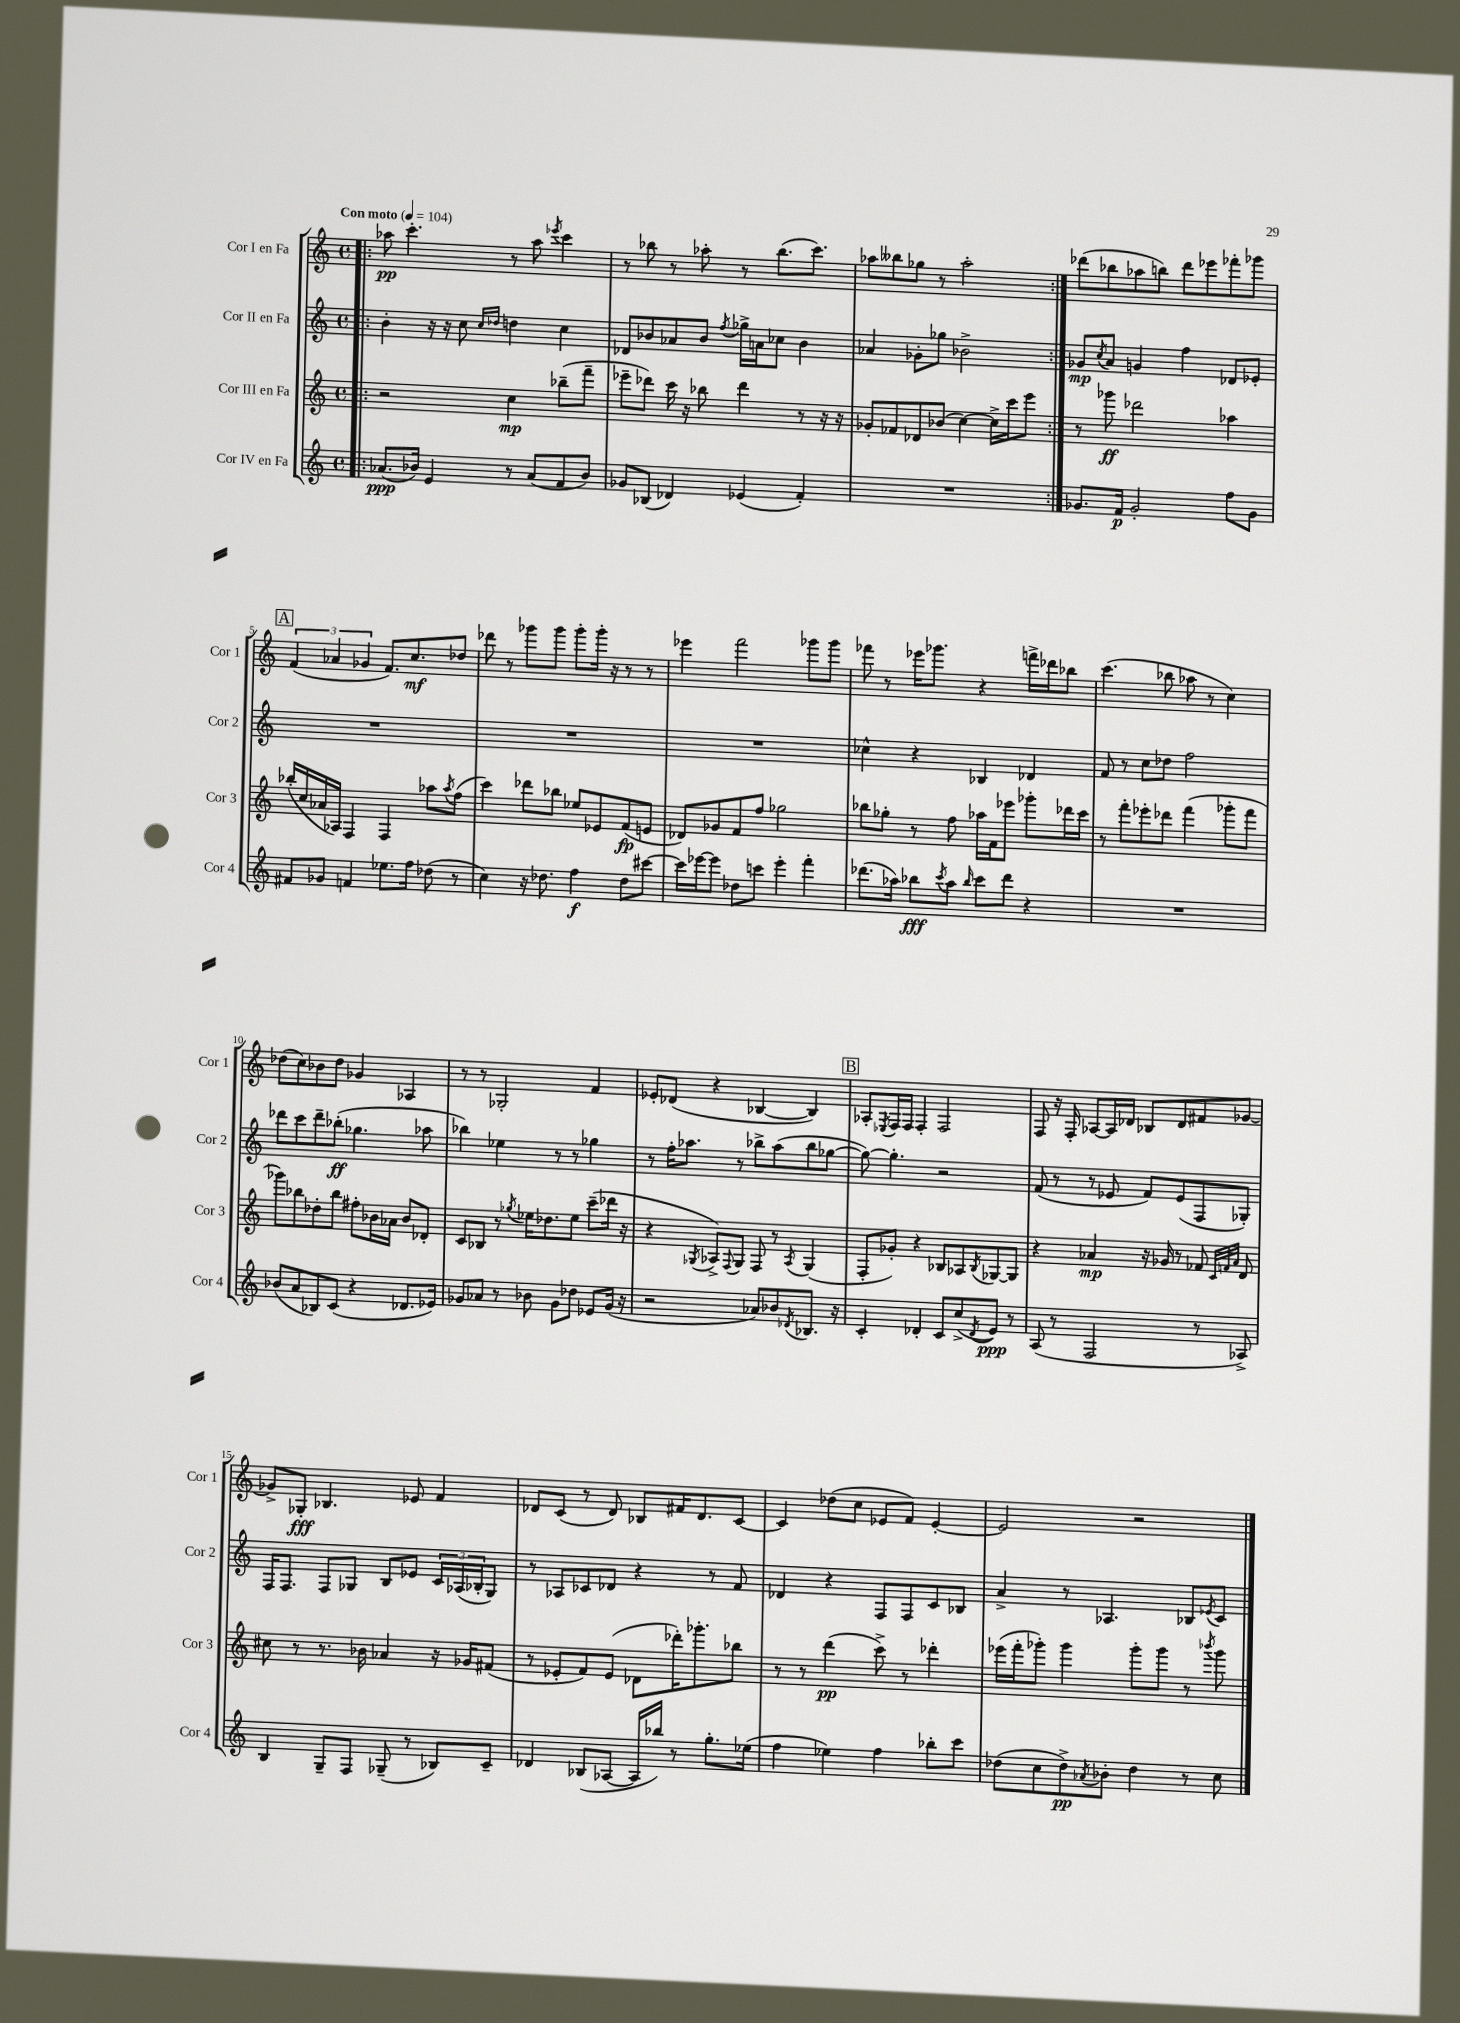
<<
\new StaffGroup <<
\new Staff = "s0" \with { instrumentName = "Cor I en Fa" shortInstrumentName = "Cor 1" } {
    \clef treble \key c \major \defaultTimeSignature \time 4/4 \tempo "Con moto" 4 = 104
    \repeat volta 2 { \bar ".|:" aes''8\pp c'''4.-. r8 aes''8 \acciaccatura { ees'''8 } c'''4 |
    r8 bes''8 r8 aes''8-. r8 bes''8.( c'''8.) |
    aes''8 beses''8 ges''8 r8 aes''2-. | }
    des'''8( bes''8 aes''8 b''8) des'''8 ees'''8 fes'''8-. ges'''8 |
    \mark \markup { \box "A" } \tuplet 3/2 { f'4( aes'4 ges'4 } f'8.) c''8.\mf des''8 |
    des'''8 r8 ges'''8 ges'''8 ges'''8-. ges'''16-. r16 r8 r8 |
    ees'''4 f'''2 ges'''8 ges'''8 |
    fes'''8 r8 ees'''16 ges'''8. r4 f'''16-> des'''16 bes''8 |
    c'''4.( bes''8 aes''8 r8 c''4) |
    des''8( c''8) bes'8 des''8 ges'4 aes4 |
    r8 r8 ges2-. f'4 |
    ees'8-. des'8( r4 bes4~ bes4) |
    \mark \markup { \box "B" } aes8-. \acciaccatura { ees8 } f16 f16 f4-. f2 |
    f8 r16 f16-. aes8~ aes16 des'16 bes8 des'8 fis'8 ges'8~ |
    ges'8-> ges8-.\fff bes4. ees'8 f'4 |
    des'8 c'8( r8 des'8) bes8 fis'16 des'8. c'8~ |
    c'4 des''8( c''8 ees'8 f'8) ees'4~-. |
    ees'2 r2 \bar "|." |
}
\new Staff = "s1" \with { instrumentName = "Cor II en Fa" shortInstrumentName = "Cor 2" } {
    \clef treble \key c \major \defaultTimeSignature \time 4/4
    \repeat volta 2 { \bar ".|:" b'4-. r16 r16 c''8 \grace { c''16 des''16 } d''4 c''4 |
    des'8 bes'8 aes'8 bes'8 \acciaccatura { f''8 } ges''16-> a'16 ces''8 bes'4 |
    aes'4 ges'8-. ges''8 bes'2-> | }
    ges'8\mp \acciaccatura { c''8 } a'8 g'4 f''4 des'8 ees'8-. |
    \mark \markup { \box "A" } R1 |
    R1 |
    R1 |
    ces''4-^ r4 bes4 des'4 |
    f'8 r8 c''8 des''8 f''2 |
    des'''8 c'''8 des'''8-- bes''8-.\ff( ges''4. aes''8 |
    bes''4) ees''4 r8 r8 ges''4 |
    r8 f''16-. aes''8. r8 bes''8-> aes''8( bes''8 ges''8~ |
    \mark \markup { \box "B" } ges''8~) ges''4.-. r2 |
    f'8( r8 r8 ees'8 f'8) ees'8( f8 ges8-.) |
    f16 f8. f8 ges8 b8 ees'8 \tuplet 3/2 { c'16 aes16( bes16-. } ges8) |
    r8 aes8 ces'8 des'8 r4 r8 f'8 |
    des'4 r4 f8 f8 c'8 bes8 |
    a'4-> r8 aes4. bes8 \acciaccatura { ees'8 } c'8 \bar "|." |
}
\new Staff = "s2" \with { instrumentName = "Cor III en Fa" shortInstrumentName = "Cor 3" } {
    \clef treble \key c \major \defaultTimeSignature \time 4/4
    \repeat volta 2 { \bar ".|:" r2 c''4\mp bes''8--( f'''8-- |
    ees'''8-- des'''8) c'''16 r16 bes''8 des'''4 r8 r16 r16 |
    ges'8-. fes'8 des'8 bes'8( c''4~) c''16-> c'''16 e'''8 | }
    r8 ges'''8\ff des'''2 aes''4 |
    \mark \markup { \box "A" } bes''16-.( c''16 aes'16 aes16) f4 f4 aes''8 \acciaccatura { aes''8 } f''8( |
    c'''4) des'''8 bes''8 ees''8 ees'8 f'8\fp( e'8 |
    des'8) ges'8 f'8 f''8 ges''2 |
    bes''8 ges''8-. r8 f''8 aes''16 f'16 ees'''8 ges'''8-. des'''16 c'''16 |
    r8 f'''8-. ees'''8-. des'''8 f'''4( ges'''8-. f'''8 |
    ges'''8) bes''8 des''8-. bes''8 fis''8-. bes'16 aes'16 bes'8 des'8-. |
    c'8 bes8 r8 \acciaccatura { ges''8 } ees''16 des''8. ees''8 c'''8--( des'''16 r16 |
    r4 \acciaccatura { ges8 } aes8->) \appoggiatura { f8 } ges8 f8 r8 \acciaccatura { aes8 } ges4( |
    \mark \markup { \box "B" } f8-. ges'8-.) r4 bes8 aes8 \acciaccatura { bes8 } ges8~ ges8 |
    r4 aes'4\mp r16 ges'16 r8 fes'8 \grace { c'32 f'32 aes'32 } d'8 |
    cis''8 r8 r8. bes'16 aes'4 r16 ges'16 fis'8( |
    r8 ees'8-. f'8) ees'8( des'8 des'''16-.) ges'''8.-. bes''8 |
    r8 r8 d'''4\pp( c'''8->) r8 des'''4-. |
    ees'''16( f'''16-. ges'''8-.) ges'''4 ges'''8-. ges'''8 r8 \acciaccatura { bes'''8 } ges'''8 \bar "|." |
}
\new Staff = "s3" \with { instrumentName = "Cor IV en Fa" shortInstrumentName = "Cor 4" } {
    \clef treble \key c \major \defaultTimeSignature \time 4/4
    \repeat volta 2 { \bar ".|:" aes'8.\ppp( bes'16) e'4 r8 aes'8( f'8 bes'8) |
    ges'8 bes8( des'4) ees'4( f'4-.) |
    R1 | }
    ges'8. f'16\p ges'2-. f''8 ges'8 |
    \mark \markup { \box "A" } fis'8 ges'8 f'4 ees''8. f''16 des''8( r8 |
    c''4) r16 des''8. f''4\f des''8 cis'''8~ |
    cis'''16 ees'''16~ ees'''8 des''8 c'''8 ees'''4-. f'''4-. |
    des'''8.( aes''16) bes''8\fff \acciaccatura { c'''8 } aes''8 \grace { bes''16 } c'''8 des'''8 r4 |
    R1 |
    bes'8( a'8 bes8) c'8( r4 des'8. ees'16) |
    ges'8 aes'8 r8 bes'8 ges'8 des''8 ees'8 ges'16( r16 |
    r2 aes'8) bes'8 \acciaccatura { des'8 } bes8. r16 |
    \mark \markup { \box "B" } c'4-. des'4-. c'8 c''8->( \acciaccatura { des'8 } e'8\ppp) r8 |
    a8( r8 f2 r8 aes8->) |
    b4 g8-- f8 ges8--( r8 bes8) c'8-- |
    des'4 bes8( aes8~ aes16 bes''16) r8 g''8.-. ees''16( |
    f''4 ees''4) f''4 bes''8-. c'''8 |
    des''8( c''8 des''8->\pp) \acciaccatura { aes'8 } bes'8-. des''4 r8 c''8 \bar "|." |
}
>>
>>
